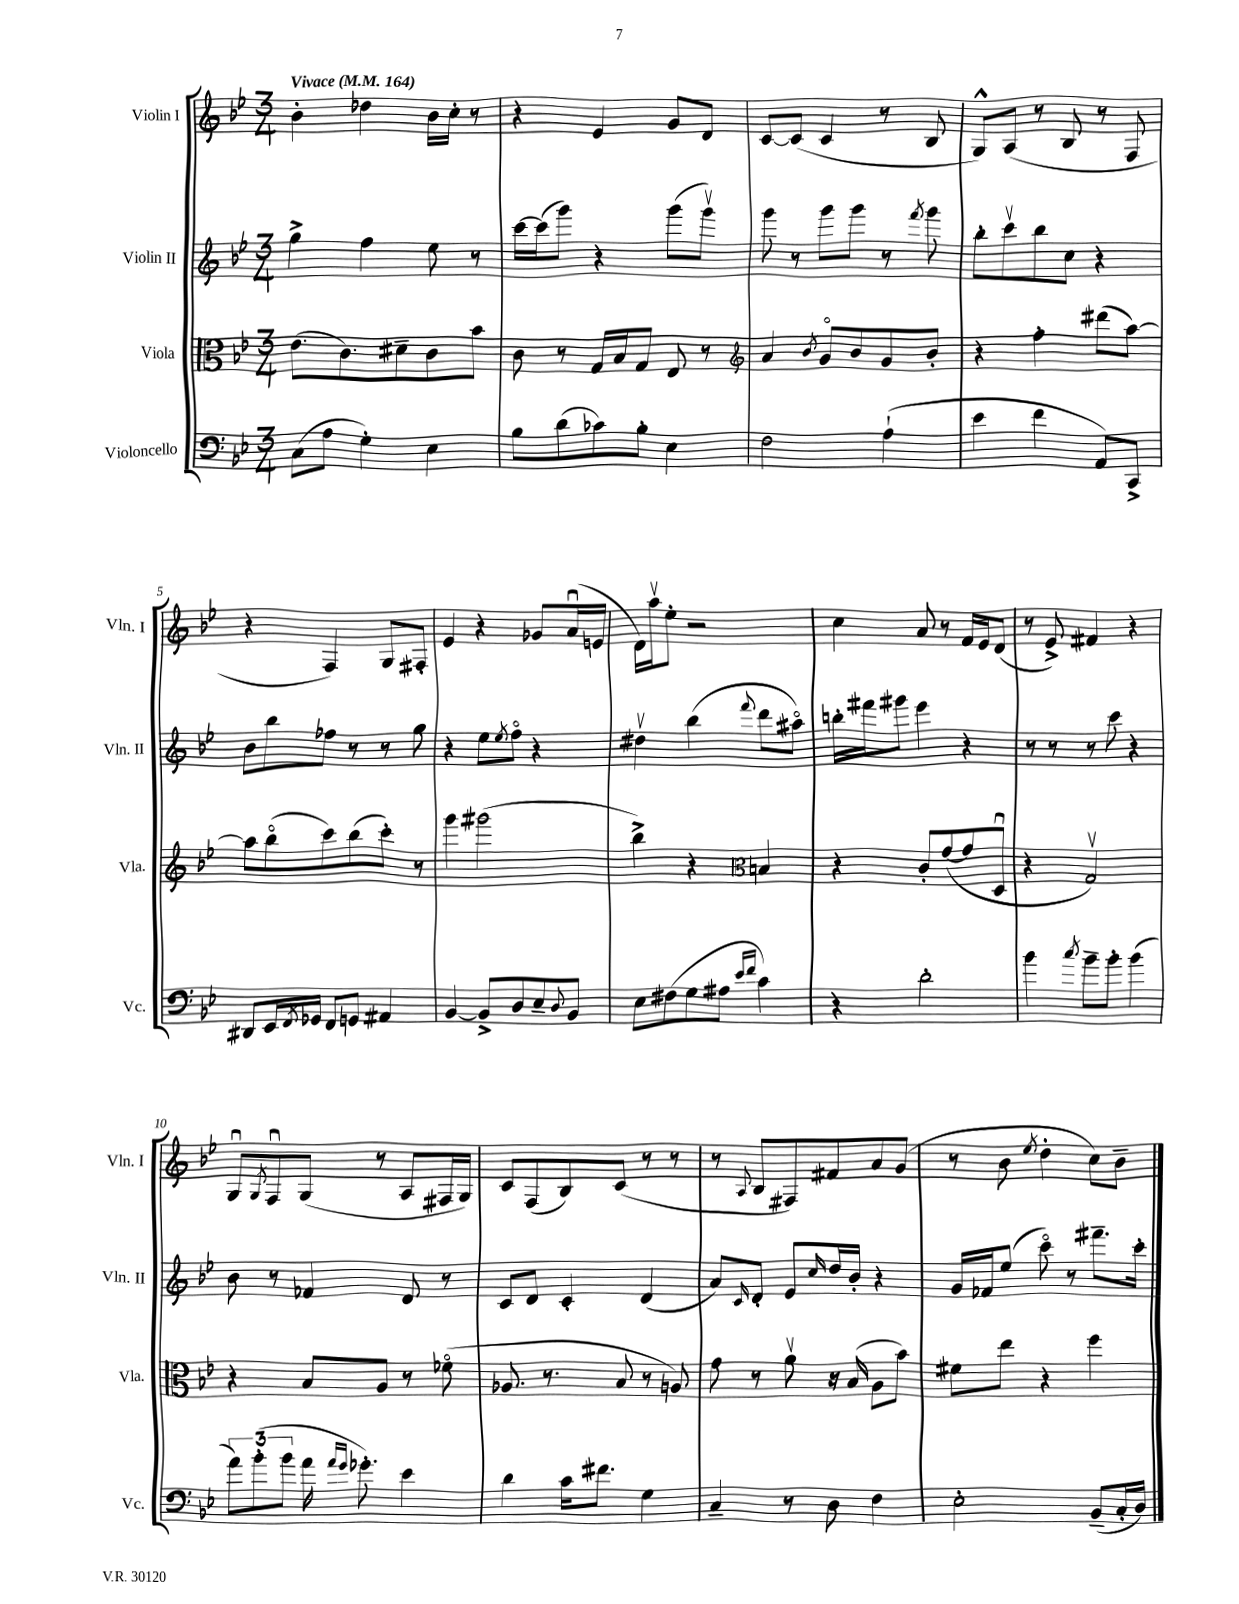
<<
\new StaffGroup <<
\new Staff = "s0" \with { instrumentName = "Violin I" shortInstrumentName = "Vln. I" } {
    \clef treble \key bes \major \numericTimeSignature \time 3/4 \tempo "Vivace" 4 = 164
    bes'4-. des''4 bes'16 c''16-. r8 |
    r4 ees'4 g'8 d'8 |
    c'8~ c'8( c'4 r8 bes8 |
    g8-^) a8( r8 bes8 r8 f8 |
    r4 f4) g8 fis8-. |
    ees'4 r4 ges'8 a'16\downbow( e'16 |
    d'16) a''16\upbow ees''8-. r2 |
    c''4 a'8 r8 f'16 ees'16 d'8( |
    r8 ees'8->) fis'4 r4 |
    g8\downbow \acciaccatura { g8 } f8\downbow g8( r8 a8 fis16 g16) |
    c'8 f8( bes8) c'8( r8 r8 |
    r8 \appoggiatura { a8 } bes8 fis8) fis'8 a'8 g'8( |
    r8 bes'8 \acciaccatura { ees''8 } d''4-. c''8) bes'8-- \bar "|." |
}
\new Staff = "s1" \with { instrumentName = "Violin II" shortInstrumentName = "Vln. II" } {
    \clef treble \key bes \major \numericTimeSignature \time 3/4
    g''4-> f''4 ees''8 r8 |
    c'''16~ c'''16( g'''8) r4 g'''8( g'''8\upbow) |
    g'''8 r8 g'''8 g'''8 r8 \acciaccatura { f'''8 } g'''8 |
    bes''8-. c'''8\upbow bes''8 c''8 r4 |
    bes'8 bes''8 fes''8 r8 r8 g''8 |
    r4 ees''8 \acciaccatura { ees''8 } f''8\flageolet r4 |
    dis''4\upbow bes''4( \appoggiatura { f'''8 } d'''8 ais''8\flageolet) |
    b''16-. fis'''16 gis'''8 ees'''4 r4 |
    r8 r8 r8 c'''8 r4 |
    bes'8 r8 fes'4 d'8 r8 |
    c'8 d'8 c'4-. d'4( |
    a'8) \grace { c'16 } d'8-. ees'8 \grace { c''16 } d''16 bes'16-. r4 |
    g'16 fes'16 ees''8( c'''8\flageolet) r8 fis'''8.-- c'''16-. \bar "|." |
}
\new Staff = "s2" \with { instrumentName = "Viola" shortInstrumentName = "Vla." } {
    \clef alto \key bes \major \numericTimeSignature \time 3/4
    ees'8.( c'8.) dis'8-- c'8 bes'8 |
    c'8 r8 g16 bes16 g8 ees8 r8 |
    \clef treble a'4 \acciaccatura { bes'8 } g'8\flageolet bes'8 g'8 bes'8-. |
    r4 f''4-. dis'''8( a''8~) |
    a''8 bes''8\flageolet( c'''8) bes''8( c'''8-.) r8 |
    g'''4 gis'''2( |
    bes''4->) r4 \clef alto b4 |
    r4 c'8-. g'8~( g'8 d8\downbow |
    r4 g2\upbow) |
    r4 bes8 a8 r8 fes'8\flageolet( |
    aes8. r8. bes8 r8 a8) |
    g'8 r8 a'8\upbow r16 bes16( a8 bes'8) |
    fis'8 ees''8 r4 f''4 \bar "|." |
}
\new Staff = "s3" \with { instrumentName = "Violoncello" shortInstrumentName = "Vc." } {
    \clef bass \key bes \major \numericTimeSignature \time 3/4
    c8( a8 g4-.) ees4 |
    bes8 d'8( ces'8) bes8-. ees4 |
    f2 a4-!( |
    ees'4 f'4 a,8) c,8-> |
    dis,8 ees,16 \acciaccatura { f,8 } ges,16 f,8 g,8 ais,4 |
    bes,4~ bes,8-> d8 ees8-- \appoggiatura { d8 } bes,8 |
    ees8 fis8( g8 ais8 \grace { ees'16 f'16 } c'4) |
    r4 d'2-. |
    bes'4 \acciaccatura { c''8 } bes'8-- bes'8-. bes'4( |
    \tuplet 3/2 { a'8) bes'8-.( bes'8 } a'16 \grace { a'16 g'16 } ges'8.-.) ees'4 |
    d'4 c'16 fis'8. g4 |
    c4-- r8 d8 f4 |
    ees2-. bes,8--( c16-. d16) \bar "|." |
}
>>
>>
